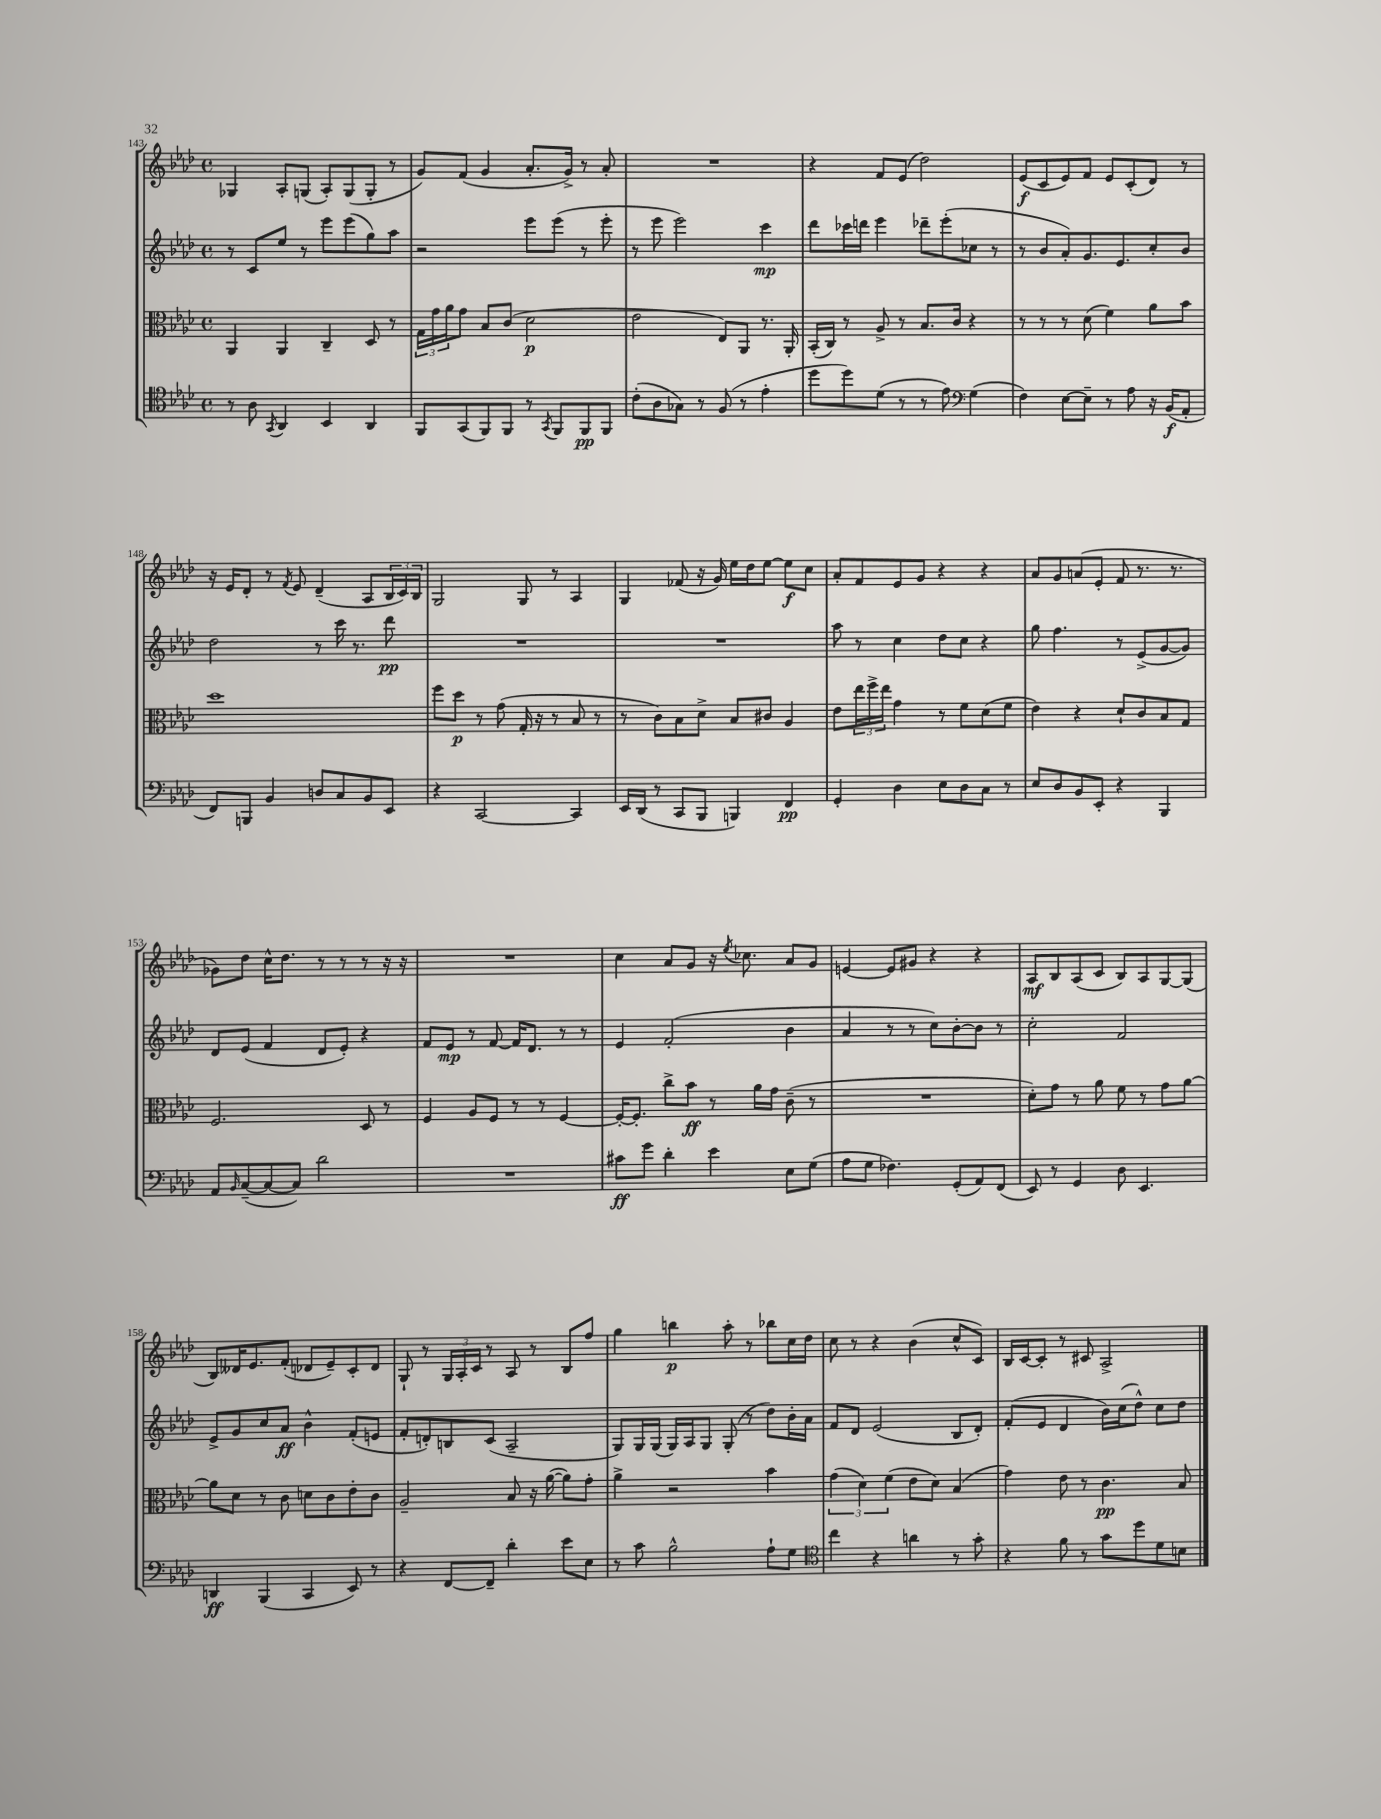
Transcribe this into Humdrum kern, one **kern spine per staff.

**kern	**kern	**kern	**kern
*staff4	*staff3	*staff2	*staff1
*clefC4	*clefC3	*clefG2	*clefG2
*k[b-e-a-d-]	*k[b-e-a-d-]	*k[b-e-a-d-]	*k[b-e-a-d-]
*M4/4	*M4/4	*M4/4	*M4/4
*met(c)	*met(c)	*met(c)	*met(c)
8r	4AA-	8r	4G-
8A-	.	8c	.
8qGG	.	.	.
4AA-	4AA-	8ee-	8A-'
.	.	8r	(8G
4BB-	4C~	8eee-	8A-')
.	.	(8eee-	(8G
4AA-	8D-	8gg)	8G'
.	8r	8aa-	8r
=	=	=	=
8FF	24G	2r	8g)
.	24g	.	.
.	24a-	.	.
(8GG	8g	.	(8f
8FF)	8B-	.	4g
8FF	(8c	.	.
8r	2d-	8eee-	8.a-'
8qGG	.	.	.
8FF	.	(8eee-	.
.	.	.	16g^)
8FF	.	8r	8r
8FF	.	8eee-'	8a-'
=	=	=	=
(8c'	2e-	8r	1r
8A-	.	8eee-	.
8G-)	.	2eee-)	.
8r	.	.	.
(8F	8E-)	.	.
8r	8AA-	.	.
4e-'	8.r	4ccc	.
.	16AA-'	.	.
=	=	=	=
8dd-	(16BB-'	8ddd-	4r
.	16C)	.	.
8dd-)	8r	16ccc-	.
.	.	16ddd	.
(8d-	8A-^	4eee-	8f
8r	8r	.	(8e-
8r	8.B-	8ddd-~	2dd-)
8e-)	.	(8eee-'	.
.	16c	.	.
*clefF4	*	*	*
(4G	4r	8cc-	.
.	.	8r	.
=	=	=	=
4F)	8r	8r	(8e-
.	8r	8b-	8c
[8E-	8r	8a-')	8e-)
8E-~]	(8d-	8.g	8f
8r	4f)	.	8e-
.	.	8.e-	.
8A-	.	.	(8c'
16r	8a-	8cc'	8d-)
(16BB-	.	.	.
8AA-'	8b-	8b-	8r
=	=	=	=
8FF)	1dd-	2dd-	16r
.	.	.	16e-
8BBB	.	.	8d-'
4BB-	.	.	8r
.	.	.	8qf
.	.	.	8e-
8D	.	8r	(4d-~
8C	.	16ccc	.
.	.	8.r	.
8BB-	.	.	8A-
8EE-	.	8ddd-	24B-
.	.	.	24c)
.	.	.	24B-
=	=	=	=
4r	8ff	1r	2G
.	8dd-	.	.
[2CC	8r	.	.
.	(8g	.	.
.	16G'	.	8G
.	16r	.	.
.	8r	.	8r
4CC]	8B-	.	4A-
.	8r	.	.
=	=	=	=
16EE-	8r	1r	4G
(16DD-	.	.	.
8r	8c)	.	.
8CC	8B-	.	(8f-
8BBB-	8d-^	.	16r
.	.	.	16g)
4BBB)	8B-	.	16ee-
.	.	.	16dd-
.	8c#	.	[8ee-
4FF	4A-	.	8ee-]
.	.	.	8cc
=	=	=	=
4GG'	8e-	8aa-	8a-'
.	24ee-	8r	8f
.	24ff^	.	.
.	24ee-	.	.
4D-	4g	4cc	8e-
.	.	.	8g
8E-	8r	8dd-	4r
8D-	8f	8cc	.
8C	(8d-	4r	4r
8r	8f	.	.
=	=	=	=
8E-	4e-)	8gg	8a-
8D-	.	4.ff	8g
8BB-	4r	.	(8a
8EE-'	.	.	8e-'
4r	8d-`	8r	8f
.	8c	(8e-^	8.r
4BBB-	8B-	[8g	.
.	.	.	8.r
.	8G	8g])	.
=	=	=	=
8AA-	2.F	8d-	8g-)
16qqBB-	.	.	.
([8C~	.	(8e-	8dd-
8C_	.	4f	16cc^^
.	.	.	8.dd-
8C])	.	.	.
2d-	.	8d-	8r
.	.	8e-')	8r
.	8D-	4r	8r
.	8r	.	16r
.	.	.	16r
=	=	=	=
1r	4F	8f	1r
.	.	8e-	.
.	8A-	8r	.
.	8F	[8f	.
.	8r	16f]	.
.	.	8.d-	.
.	8r	.	.
.	[4F	8r	.
.	.	8r	.
=	=	=	=
8c#	16F'_	4e-	4cc
.	8.F']	.	.
8g	.	.	.
4d-'	8cc^	(2f'	8a-
.	8b-	.	8g
4e-	8r	.	16r
.	.	.	8qee-
.	.	.	8.cc-
.	16a-	.	.
.	16g	.	.
8E-	(8c~	4b-	8a-
(8G	8r	.	8g
=	=	=	=
8A-	1r	4a-	[4e
8G	.	.	.
4.F-)	.	8r	8e]
.	.	8r	8g#
.	.	8cc)	4r
(8GG'	.	[8b-'	.
8AA-)	.	8b-]	4r
(8FF	.	8r	.
=	=	=	=
8EE-)	8d-')	2cc'	8A-
8r	8g	.	8B-
4GG	8r	.	(8A-
.	8a-	.	8c
8D-	8f	2f	8B-)
4.EE-	8r	.	8A-
.	8g	.	[8G
.	[8a-	.	(8G]
=	=	=	=
4DD	8a-]	8e-^	8B-)
.	8d-	8g	16d--
.	.	.	8.e-
(4BBB-	8r	8cc	.
.	8c	8a-	(8f'
4CC	8d	4b-^^	8d-
.	8c	.	8e-~)
8EE-)	8e-'	(8f'	8c'
8r	8c	8e	8d-
=	=	=	=
4r	2A-~	8f'	8G`
.	.	8d')	8r
[8FF	.	8B	24G
.	.	.	24A-'
.	.	.	24c
8FF~]	.	(8c	8r
4d-'	8B-	2A-~	8A-
.	16r	.	8r
.	([16a-	.	.
8e-	8a-])	.	8B-
8E-	8g'	.	8ff
=	=	=	=
8r	4a-^	8G)	4gg
8c	.	16G	.
.	.	(16G	.
2B-^^	2r	16G)	4bb
.	.	16A-	.
.	.	8G	.
.	.	(8G'	8aa-'
.	.	8r	8r
8A-`	4b-	8dd-)	8bb-
8G	.	16b-'	16cc
.	.	16a-	16dd-
=	=	=	=
*clefC4	*	*	*
4cc	(6g	8f	8cc
.	.	8d-	8r
.	6d-)	.	.
4r	.	(2e-	4r
.	(6f	.	.
4a	8e-	.	(4b-
.	8d-)	.	.
8r	(4B-	8B-	8cc^^
8g'	.	8d-')	8c)
=	=	=	=
4r	4g)	(8f'	16B-
.	.	.	[16c
.	.	8e-	8c']
8f	8e-	4d-	8r
8r	8r	.	8c#
8g	4.c	16b-)	2A-^
.	.	(16cc	.
8dd-	.	8dd-^^)	.
8d-	.	8cc	.
8B	8B-	8dd-	.
==	==	==	==
*-	*-	*-	*-
